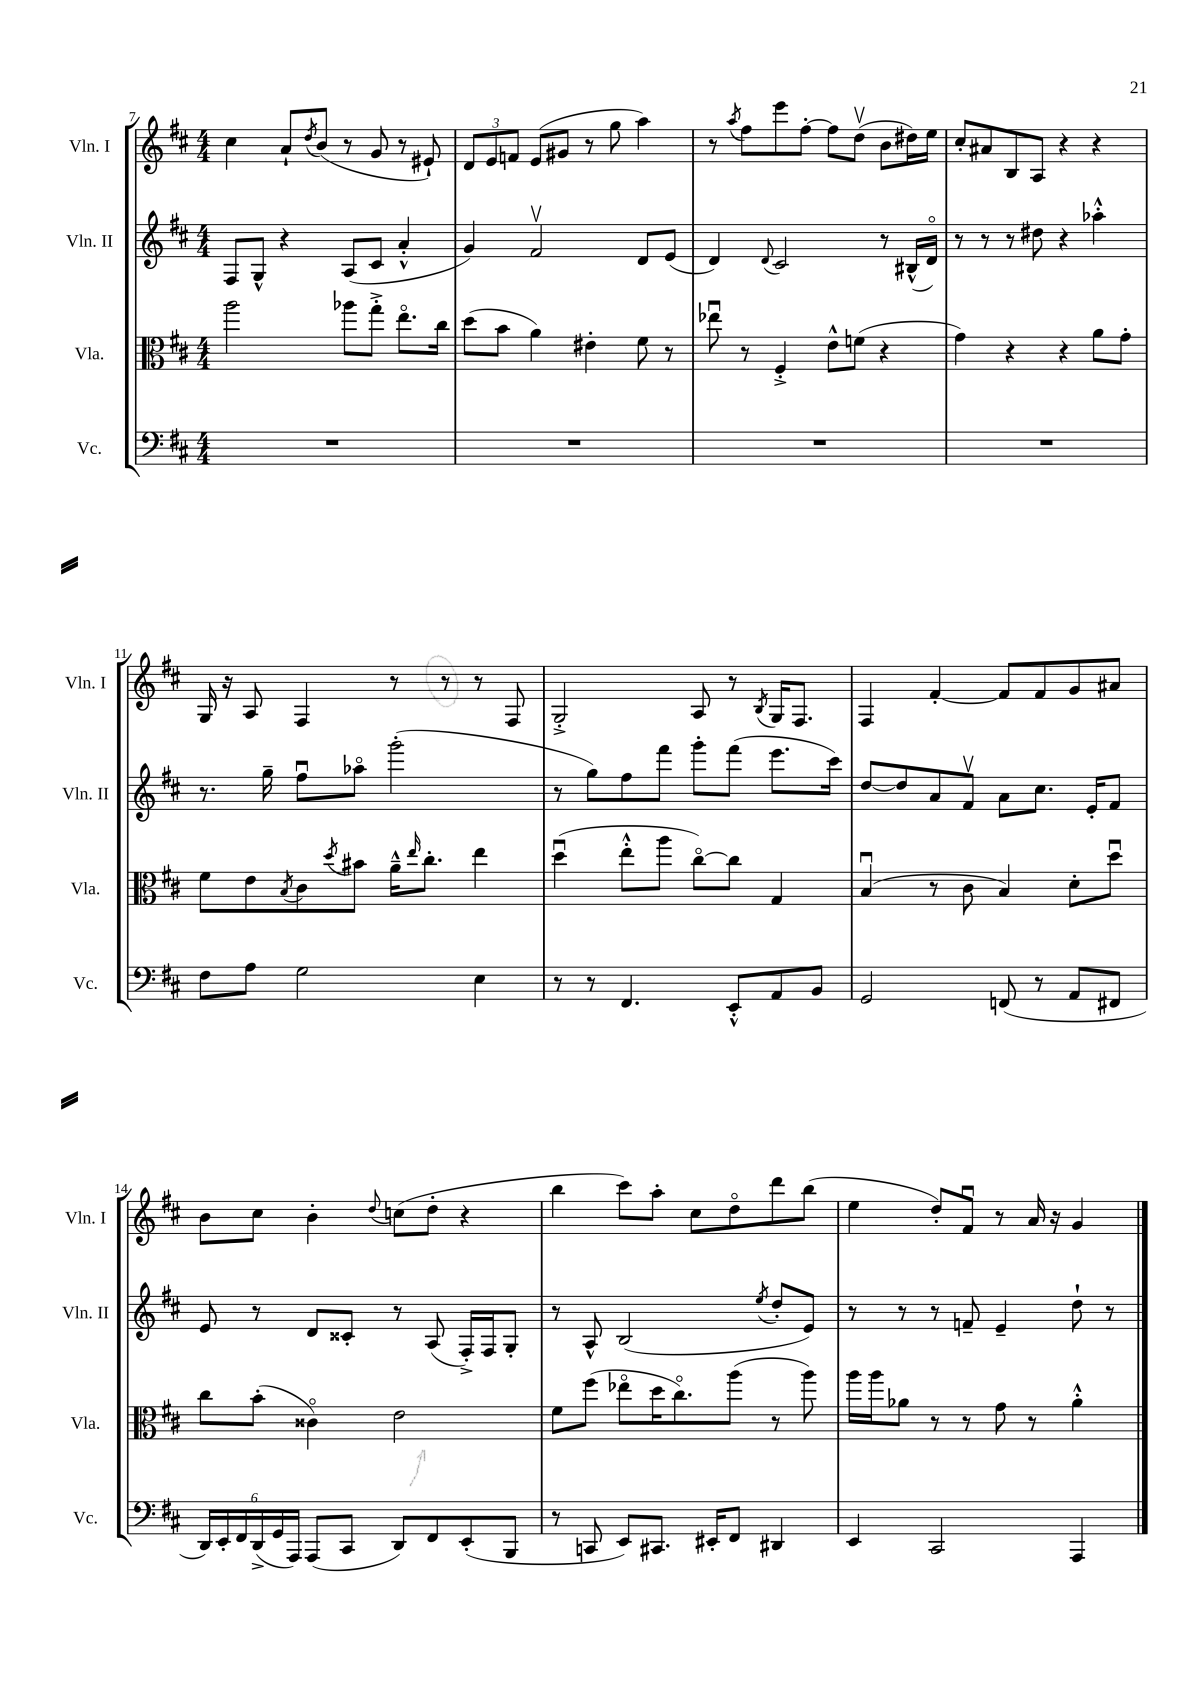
<<
\new StaffGroup <<
\new Staff = "s0" \with { instrumentName = "Vln. I" shortInstrumentName = "Vln. I" } {
    \clef treble \key d \major \numericTimeSignature \time 4/4
    cis''4 a'8-! \acciaccatura { d''8 } b'8( r8 g'8 r8 eis'8-!) |
    \tuplet 3/2 { d'8 e'8 f'8 } e'8( gis'8 r8 g''8 a''4) |
    r8 \acciaccatura { a''8 } fis''8 e'''8 fis''8~-. fis''8 d''8\upbow( b'8 dis''16) e''16 |
    cis''8-. ais'8 b8 a8 r4 r4 |
    g16 r16 a8 fis4 r8 r8 r8 fis8 |
    g2-.-> a8 r8 \acciaccatura { b8 } g16 fis8. |
    fis4 fis'4~-. fis'8 fis'8 g'8 ais'8 |
    b'8 cis''8 b'4-. \appoggiatura { d''8 } c''8( d''8-. r4 |
    b''4 cis'''8) a''8-. cis''8 d''8\flageolet d'''8 b''8( |
    e''4 d''8-.) fis'8\downbow r8 a'16 r16 g'4 \bar "|." |
}
\new Staff = "s1" \with { instrumentName = "Vln. II" shortInstrumentName = "Vln. II" } {
    \clef treble \key d \major \numericTimeSignature \time 4/4
    fis8 g8-^ r4 a8( cis'8 a'4-.-^ |
    g'4) fis'2\upbow d'8 e'8( |
    d'4) \appoggiatura { d'8 } cis'2 r8 bis16-^( d'16\flageolet) |
    r8 r8 r8 dis''8 r4 aes''4-.-^ |
    r8. g''16-- fis''8\downbow aes''8\flageolet g'''2-.( |
    r8 g''8) fis''8 fis'''8 g'''8-. fis'''8( e'''8. cis'''16) |
    d''8~ d''8 a'8 fis'8\upbow a'8 cis''8. e'16-. fis'8 |
    e'8 r8 d'8 cisis'8-. r8 a8( fis16-.->) fis16 g8-. |
    r8 a8-^ b2( \acciaccatura { e''8 } d''8-. e'8) |
    r8 r8 r8 f'8-- e'4-- d''8-! r8 \bar "|." |
}
\new Staff = "s2" \with { instrumentName = "Vla." shortInstrumentName = "Vla." } {
    \clef alto \key d \major \numericTimeSignature \time 4/4
    a''2 aes''8 g''8-.-> e''8.\flageolet cis''16 |
    d''8( b'8 a'4) eis'4-. fis'8 r8 |
    ees''8\downbow r8 fis4-.-> e'8-^ f'8( r4 |
    g'4) r4 r4 a'8 g'8-. |
    fis'8 e'8 \acciaccatura { b8 } cis'8 \acciaccatura { d''8 } bis'8 a'16---^ \grace { e''16 } cis''8.-. e''4 |
    d''4\downbow( e''8-.-^ a''8 cis''8~\flageolet) cis''8 g4 |
    b4\downbow( r8 cis'8 b4) d'8-. d''8\downbow |
    cis''8 b'8-.( cisis'4\flageolet) e'2 |
    fis'8 fis''8( ees''8\flageolet d''16 cis''8.\flageolet) a''8( r8 a''8) |
    a''16 a''16 aes'8 r8 r8 g'8 r8 aes'4-.-^ \bar "|." |
}
\new Staff = "s3" \with { instrumentName = "Vc." shortInstrumentName = "Vc." } {
    \clef bass \key d \major \numericTimeSignature \time 4/4
    R1 |
    R1 |
    R1 |
    R1 |
    fis8 a8 g2 e4 |
    r8 r8 fis,4. e,8-.-^ a,8 b,8 |
    g,2 f,8( r8 a,8 fis,8 |
    \tuplet 6/4 { d,16) e,16-. fis,16 d,16->( g,16 a,,16) } a,,8( cis,8 d,8) fis,8 e,8-.( b,,8 |
    r8 c,8 e,8) cis,8. eis,16-. fis,8 dis,4 |
    e,4 cis,2 a,,4 \bar "|." |
}
>>
>>
\layout { \context { \Score currentBarNumber = #7 } }
